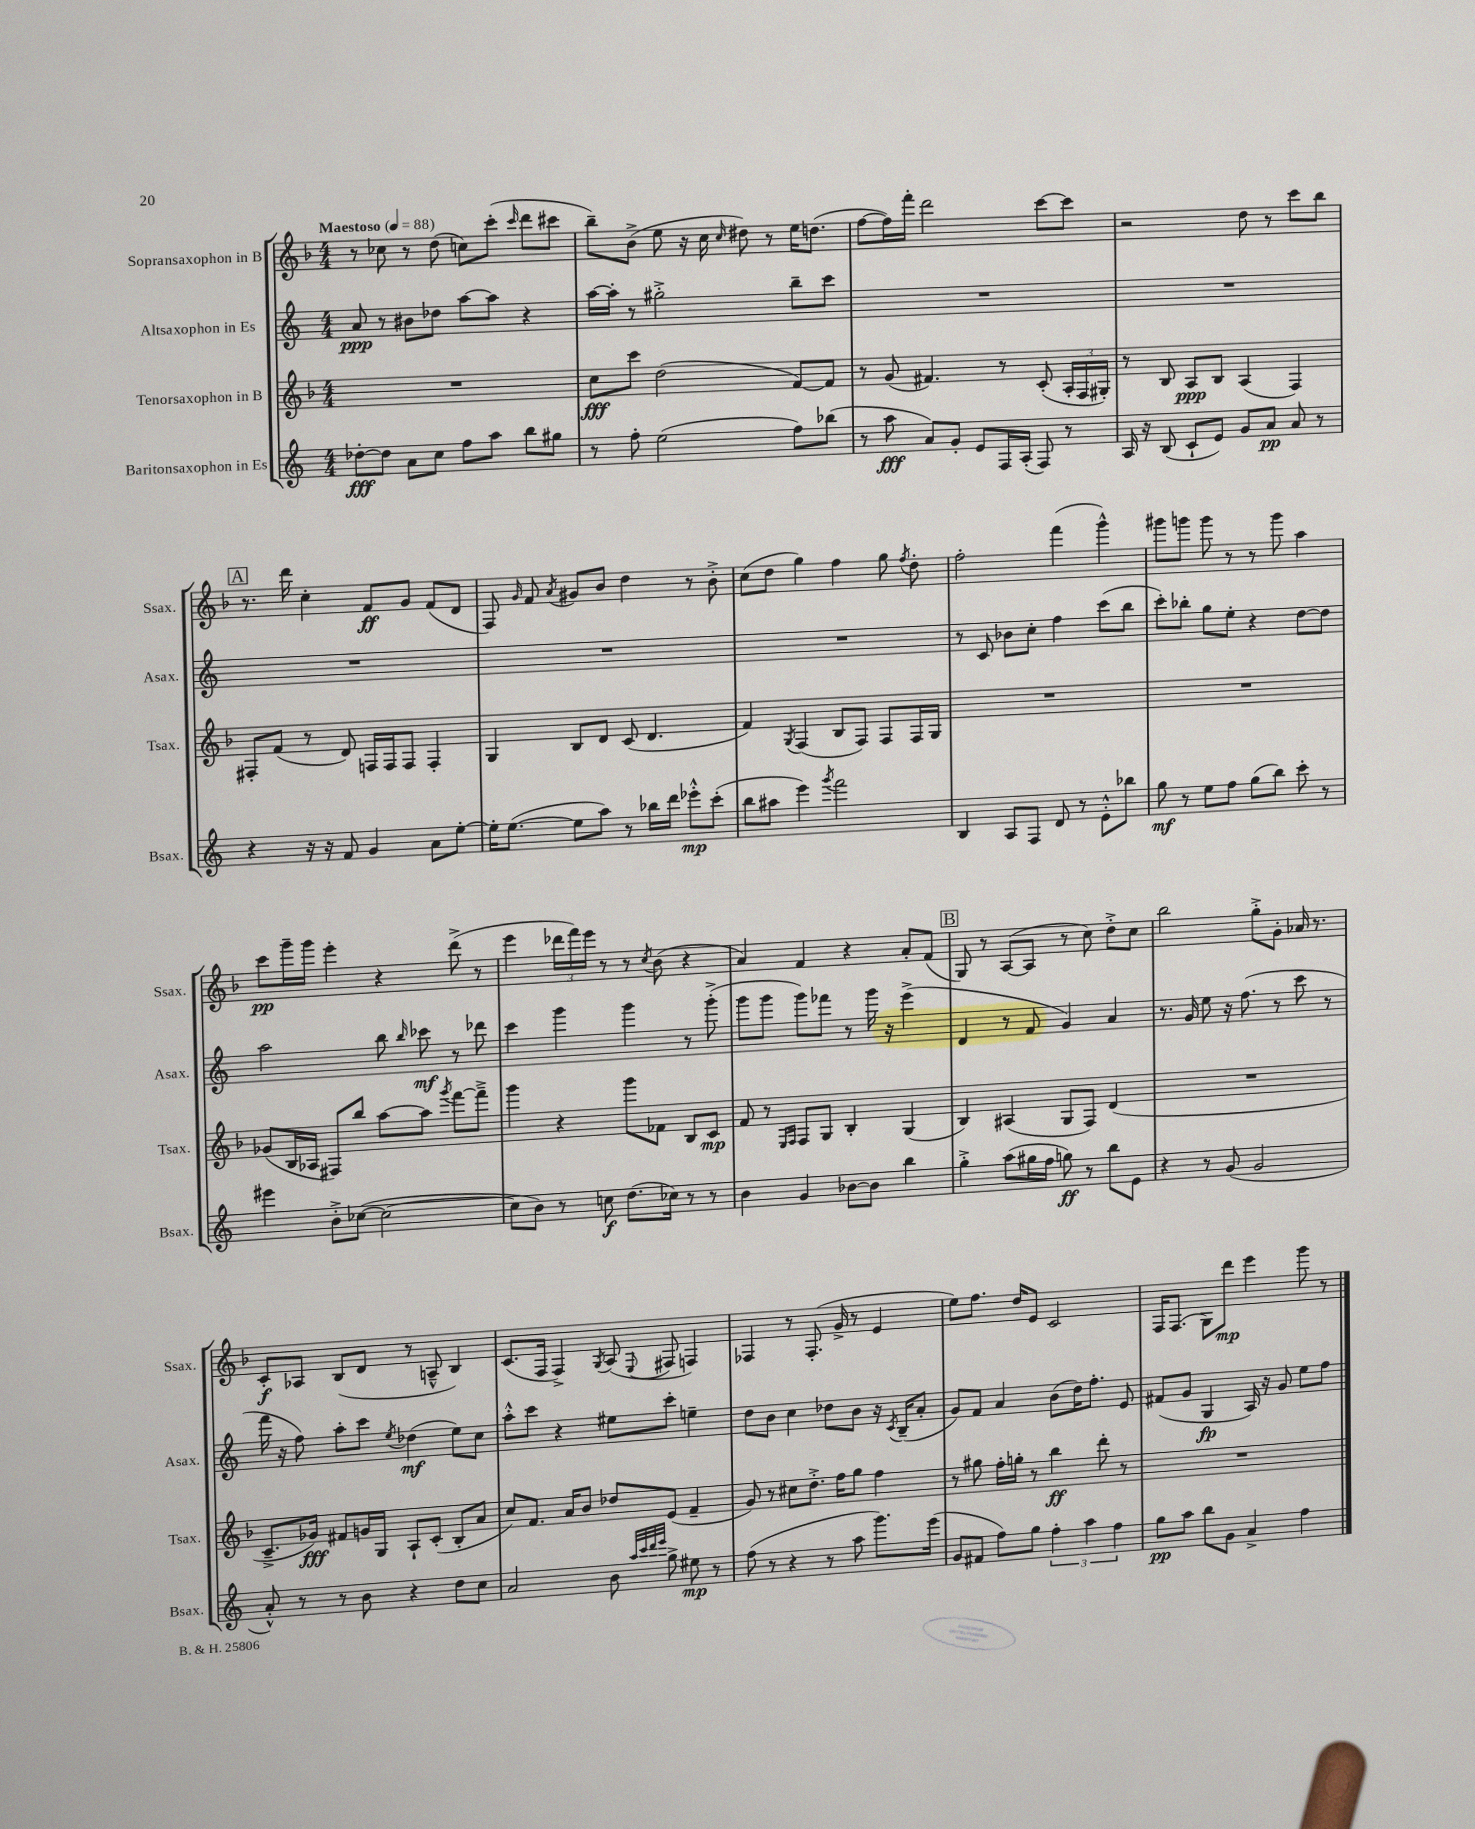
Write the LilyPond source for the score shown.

<<
\new StaffGroup <<
\new Staff = "s0" \with { instrumentName = "Sopransaxophon in B" shortInstrumentName = "Ssax." } {
    \clef treble \key f \major \numericTimeSignature \time 4/4 \tempo "Maestoso" 4 = 88
    \autoBeamOff r8 ces''8 r8 d''8( c''8[) c'''8]-.( \grace { c'''16 } d'''8[ cis'''8] |
    bes''8[--) bes'8]->( e''8 r16 c''16 \grace { c''16 } dis''8) r8 e''16[ d''8.]( |
    f''8[~ f''16) f'''16]-. d'''2 c'''8[~ c'''8] |
    r2 d''8 r8 c'''8[ bes''8] |
    \mark \markup { \box "A" } r8. d'''16 c''4-. f'8[\ff g'8] f'8[( d'8] |
    f8) \grace { g'16 } f'8 \acciaccatura { a'8 } gis'8[ bes'8] d''4 r8 bes'8-.-> |
    c''8[( d''8] g''4) f''4 g''8 \acciaccatura { f''8 } d''8-. |
    f''2-. f'''4( g'''4-^) |
    gis'''8[ g'''8] g'''8 r8 r8 g'''8 a''4 |
    c'''8[\pp g'''16-- g'''16] e'''4-. r4 d'''8->( r8 |
    e'''4 \tuplet 3/2 { des'''16[ f'''16) e'''16] } r8 r8 \acciaccatura { c''8 } bes'8( r4 |
    a'4) f'4 r4 a'8[-. f'8]( |
    \mark \markup { \box "B" } g8) r8 a8[~( a8] r8 c''8) d''8[-.-> c''8] |
    bes''2 g''8[-.-> g'8]-. aes'16 r8. |
    c'8[-.\f aes8] bes8[( d'8] r8 a8---^ bes4) |
    c'8.[( f16] f4->) \acciaccatura { g8 } a8( \appoggiatura { e8 } fis8 f4) |
    fes4 r8 fes8.-.( g'16-> r8 e'4 |
    e''8[) f''8.] d''16[ e'8] c'2 |
    f16[ f8.]( g8[) d'''8]\mp e'''4 g'''8 r8 \bar "|." |
}
\new Staff = "s1" \with { instrumentName = "Altsaxophon in Es" shortInstrumentName = "Asax." } {
    \clef treble \key c \major \numericTimeSignature \time 4/4
    \autoBeamOff a'8\ppp r8 bis'8[ des''8] a''8[~ a''8] r4 |
    a''16[~ a''16]-. r8 gis''2-.-> b''8[-- c'''8] |
    R1 |
    R1 |
    \mark \markup { \box "A" } R1 |
    R1 |
    R1 |
    r8 c'8 bes'8[ c''8]-. f''4 c'''8[( b''8] |
    c'''8[-.) bes''8]-. g''8[ e''8]-. r4 d''8[~ d''8] |
    a''2 b''8 \grace { b''16 } ces'''8\mf r8 des'''8 |
    c'''4 g'''4 g'''4 r8 g'''8-.->( |
    g'''8[ g'''8] g'''8[) fes'''8] r8 g'''16 r16 e'''4->( |
    \mark \markup { \box "B" } d'4 r8 f'8 g'4) a'4 |
    r8. g'16 e''8 r16 f''8.( r8 c'''8 r8 |
    f'''16 r16 f''8) a''8[-. c'''8] \acciaccatura { e''8 } des''4\mf( e''8[) c''8] |
    a''8[-.-^ c'''8] r4 eis''8[ c'''8]-. e''4-- |
    d''8[ b'8] c''4 des''8[ b'8] r16 \acciaccatura { c'8 } b16[--( a'8]-. |
    g'8[) f'8] a'4 b'8[( d''16) f''8.]-. e'8 |
    fis'8[( g'8] g4\fp a16) r16 g'8 e''8[ f''8] \bar "|." |
}
\new Staff = "s2" \with { instrumentName = "Tenorsaxophon in B" shortInstrumentName = "Tsax." } {
    \clef treble \key f \major \numericTimeSignature \time 4/4
    \autoBeamOff R1 |
    c''8[\fff c'''8] d''2( f'8[~) f'8] |
    r8 g'8( fis'4.) r8 c'8-.( \tuplet 3/2 { a16[-. f16 gis16]-.) } |
    r8 bes8 a8[\ppp bes8] a4( f4) |
    \mark \markup { \box "A" } fis8[-. f'8]( r8 d'8) f16[ f16 f8] f4-. |
    g4 bes8[ d'8] c'8( d'4. |
    f'4) \acciaccatura { g8 } f4( bes8[ f8]) f8[ f16 g16] |
    R1 |
    R1 |
    ges'8[( bes16 aes16] fis8[) bes''8] a''8[~ a''8] \acciaccatura { g'''8 } f'''8[~ f'''8]---> |
    g'''4 r4 g'''8[ fes'8] bes8[ c'8]\mp |
    f'8 r8 \grace { e16[ f16] } f8[ g8] bes4-. g4( |
    \mark \markup { \box "B" } bes4) ais4( g8[ f8]) d'4( |
    R1 |
    c'8.[---> ges'16]\fff) fis'8[ g'16 g16] a8[-! c'8]-.( bes8[-. a'8] |
    c''8[) f'8.] a'16[ bes'8] des''8[ e'8]( f'4-- |
    g'8) r8 cis''8[ d''8.]-.-> f''16[ g''8] f''4 |
    r8 gis''8 f''16[-. g''16]-. r8 bes''4\ff d'''8-. r8 |
    R1 \bar "|." |
}
\new Staff = "s3" \with { instrumentName = "Baritonsaxophon in Es" shortInstrumentName = "Bsax." } {
    \clef treble \key c \major \numericTimeSignature \time 4/4
    \autoBeamOff des''8[~-.\fff des''8] a'8[ c''8] f''8[ a''8] b''8[ gis''8] |
    r8 f''8-. e''2( f''8[) bes''8]( |
    r8 a''8\fff a'8[) g'8]-. e'8[ f16 a16]-.( f8) r8 |
    a16 r16 b8( c'8[-! e'8]) g'8[ a'8]\pp a'8 r8 |
    \mark \markup { \box "A" } r4 r16 r16 f'8 g'4 a'8[ e''8]~-. |
    e''16[-. e''8.]~( e''8[ a''8]) r8 bes''16[ d'''16] ees'''8[-.-^\mp c'''8]-.( |
    b''8[ ais''8] e'''4) \acciaccatura { g'''8 } f'''2 |
    b4 a8[ f8] d'8 r8 e'8[-.-^ bes''8] |
    g''8\mf r8 e''8[ f''8] g''8[( b''8]) c'''8-. r8 |
    eis'''4 b'8[-.-> ces''8]~( ces''2~ |
    ces''8[ b'8]) r8 c''8\f d''8.[( ces''16]) r8 r8 |
    b'4 g'4 bes'8[~ bes'8] b''4 |
    \mark \markup { \box "B" } g''4-.-> a''8[( gis''16 f''16] g''8\ff) r8 b''8[ e'8] |
    r4 r8 g'8( g'2 |
    a'8-.-^) r8 r8 b'8 r4 d''8[ c''8] |
    a'2 b'8 \grace { a''32[ c'''32 d'''32 e'''32] } g''8-> eis''8\mp r8 |
    f''8( r8 r4 r8 a''8 g'''8.[) e'''16]( |
    g'8[ fis'8] f''8[) g''8] \tuplet 3/2 { f''4-. a''4 f''4 } |
    g''8[\pp a''8] b''8[ g'8] a'4-> f''4 \bar "|." |
}
>>
>>
\layout { \context { \Score \remove "Bar_number_engraver" } }
